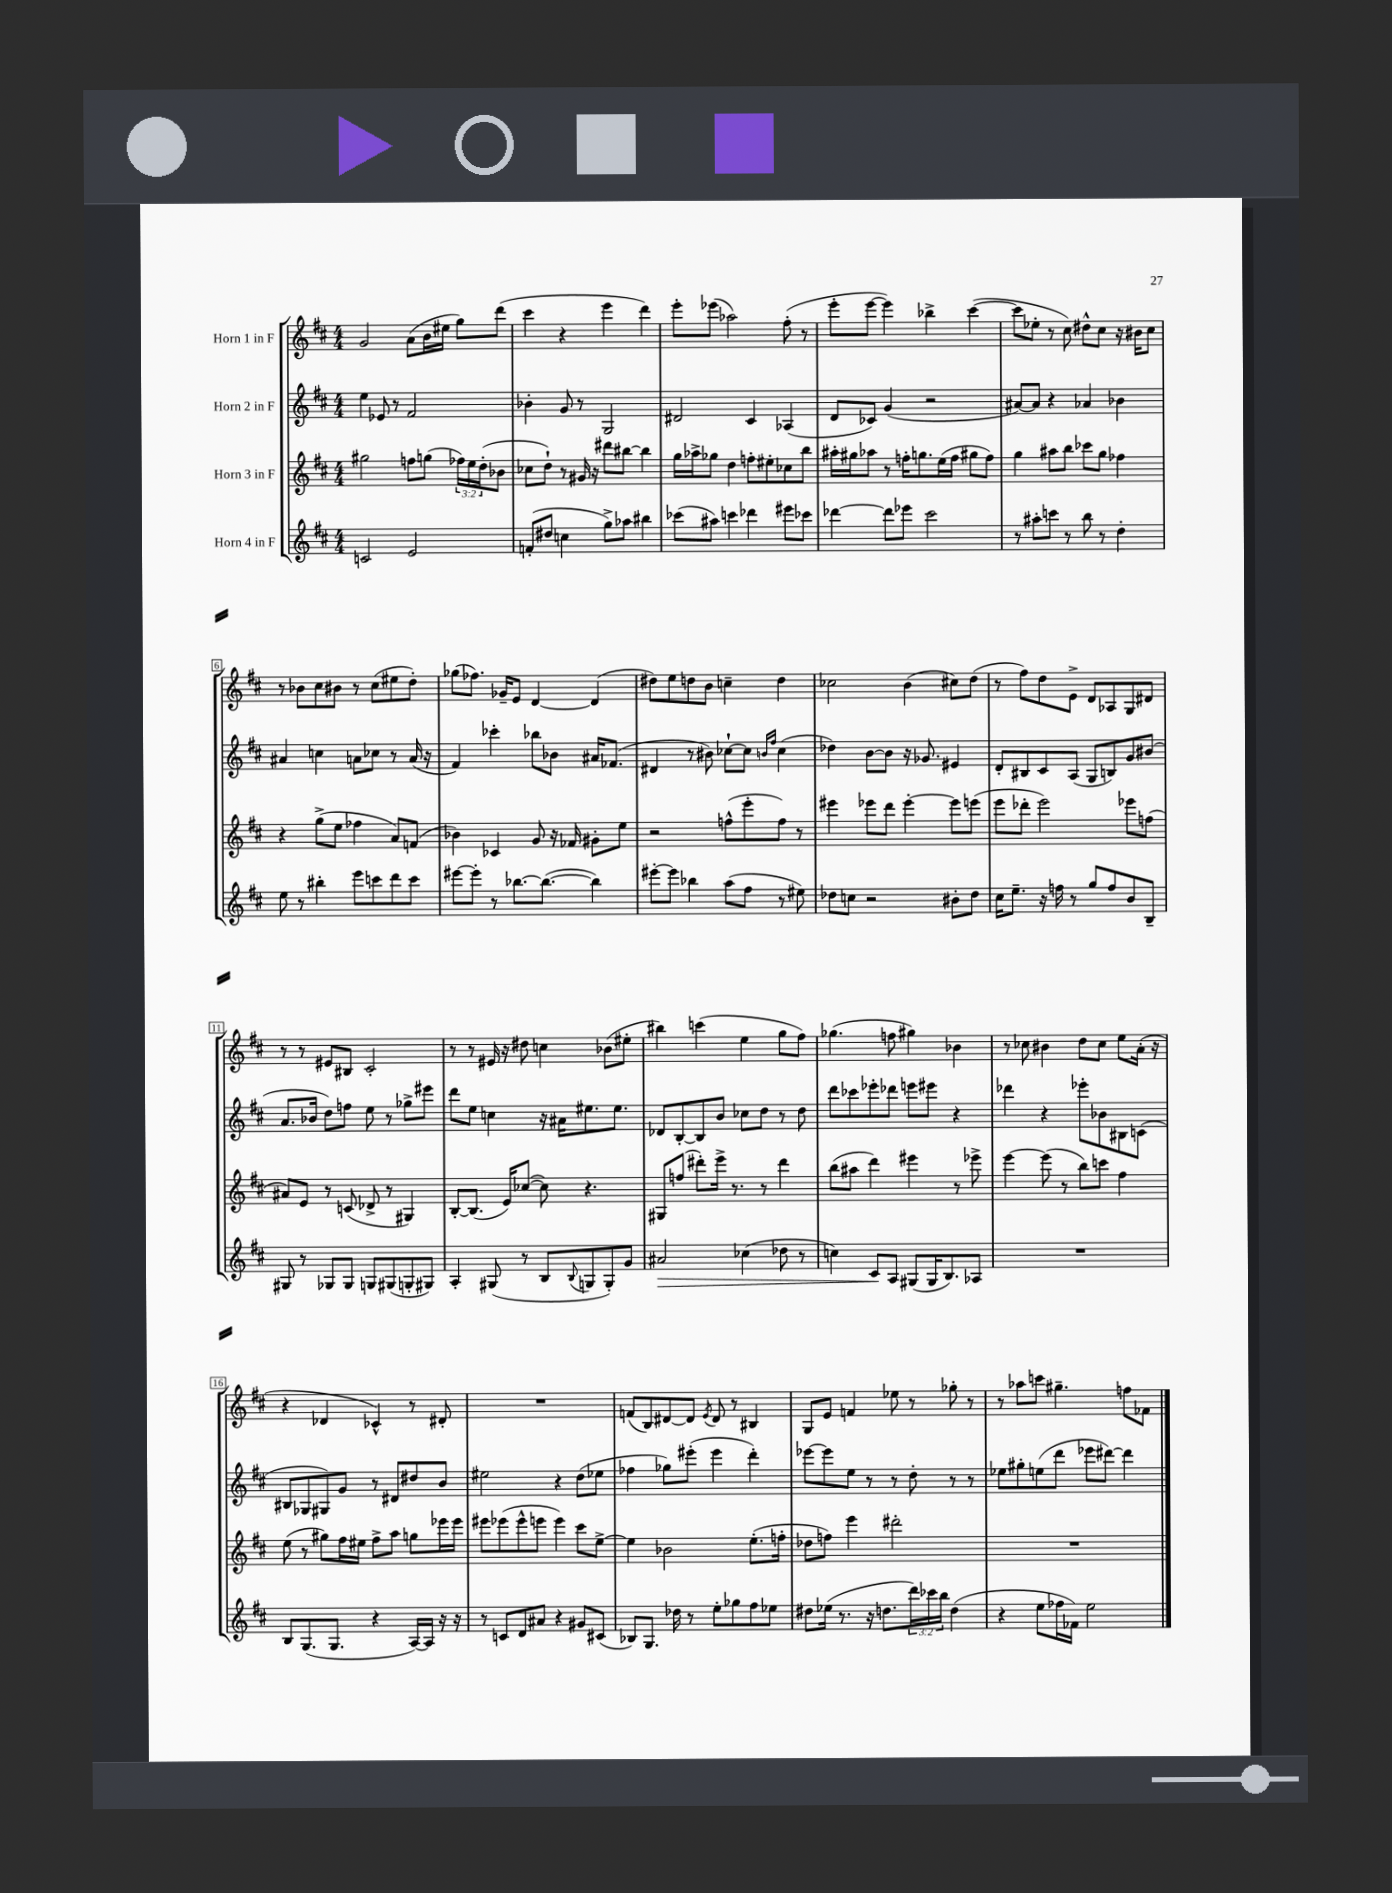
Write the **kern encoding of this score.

**kern	**dynam	**kern	**kern	**kern
*part4	*part4	*part3	*part2	*part1
*staff4	*staff4	*staff3	*staff2	*staff1
*I"Horn 4 in F	*	*I"Horn 3 in F	*I"Horn 2 in F	*I"Horn 1 in F
*clefG2	*	*clefG2	*clefG2	*clefG2
*k[f#c#]	*	*k[f#c#]	*k[f#c#]	*k[f#c#]
*M4/4	*	*M4/4	*M4/4	*M4/4
=1	=1	=1	=1	=1
2cn/	.	2gg#X\	4ee\	2g/
.	.	.	8e-X/	.
.	.	.	8r	.
2e/	.	8ffn\L	2f#/	(8a\L
.	.	(8ggn\J	.	16b\L
.	.	.	.	16ee#X\JJ
.	.	24ff-X\LL)	.	8gg\L)
.	.	24ee\	.	.
.	.	(24dd'\J	.	.
.	.	8b-X\J	.	(8ddd\J
=2	=2	=2	=2	=2
(8fn'/L	.	8cc-X\L	4b-X'\	4ccc#\
8dd#X/J	.	8dd`\J)	.	.
4ccn\	.	8r	8g/	4r
.	.	16g#X/	8r	.
.	.	16r	.	.
8gg^\L)	.	8ddd#X\L	2G/	4eee\
8aa-X\J	.	[8bb#X\J	.	.
4bb#X\	.	4bb#\]	.	4ddd\)
=3	=3	=3	=3	=3
(8ccc-X\L	.	16gg\LL	2d#X/	8eee'\L
.	.	16aa-X^\J	.	.
8aa#X\J)	.	8gg-X\J	.	(8eee-X\J
4cccn\	.	4dd\	.	2aa-X\)
4ddd-X\	.	8ffn'\L	4c#/	.
.	.	8ee#X'\	.	.
8eee#X\L	.	8cc-X\	(4A-X/	(8ff#'\
8ccc-X\J	.	8bb\J	.	8r
=4	=4	=4	=4	=4
[4ddd-X\	.	16aa#X'\LL	8d/L	8eee'\L
.	.	16gg#X\J	.	.
.	.	8aa-X\J	8c-X/J)	[8eee\J
8ddd-\L]	.	8r	(4g/	4eee\])
8eee-X\J	.	16ffn'\KL	.	.
.	.	8.ggn\	.	.
2ccc#\	.	.	2r	4bb-X^\
.	.	(16ee\L	.	.
.	.	16ff\JJ	.	.
.	.	8gg#X\L	.	([4ccc#\
.	.	8ff\J)	.	.
=5	=5	=5	=5	=5
8r	.	4gg\	[8a#X/L)	8ccc#\L]
8aa#X'\L	.	.	8a#/J]	8ee-X'\J
8cccn\J	.	8aa#X\L	4r	8r
8r	.	8bb\J	.	8cc#\)
8bb\	.	8ccc-X\L	4a-X/	8dd#X^^\L
8r	.	8gg\J	.	8cc#\J
4dd'\	.	4ff-X\	4b-X\	16r
.	.	.	.	16b#X\KL
.	.	.	.	8cc#\J
!!LO:LB:g=z
=6	=6	=6	=6	=6
8ee\	.	4r	4a#X/	8r
8r	.	.	.	8b-X\L
4bb#X'\	.	(8gg^\L	4ccn\	8cc#\
.	.	8ee\J	.	8b#X\J
8eee\L	.	4ff-X\	8an\L	8r
8cccn\	.	.	8cc-X\J	(8cc#\L
8ddd\	.	8a/L)	8r	8ee#X\
8ccc\J	.	(8fn/J	(16a/	8dd'\J)
.	.	.	16r	.
=7	=7	=7	=7	=7
[8eee#X\L	.	4b-X\)	4f#/)	(8gg-X\L
8eee#'\J]	.	.	.	8.ff-X\J)
8r	.	4c-X/	4ccc-X'\	.
.	.	.	.	16g-X~/KL
[8.bb-X\L	.	.	.	8e/J
.	.	8g/	8bb-X\L	[4d/
(8.bb-\J_	.	.	.	.
.	.	16r	8b-X\J	.
.	.	16f-X/	.	.
4bb-\])	.	8g#X'\L	16a#X/KL	(4d/]
.	.	.	(8.f-X/J	.
.	.	8ee\J	.	.
=8	=8	=8	=8	=8
[8eee#X'\L	.	2r	4d#X/	8dd#X\L)
8eee#\J]	.	.	.	8ee\
4bb-X\	.	.	8r	8ddn\
.	.	.	8b#X\)	8b\J
(8aa\L	.	(8ffn^^\L	[8cc-X`\L	4ccn~\
8ff#\J	.	8eee'\	8cc-\J]	.
.	.	.	16qqbn/LL	.
.	.	.	16qqff#/JJ	.
8r	.	8ff\J)	(4cc-\	4dd\
8ee#X\)	.	8r	.	.
=9	=9	=9	=9	=9
8dd-X\L	.	4eee#X\	4dd-X\)	2cc-X\
8ccn\J	.	.	.	.
2r	.	8eee-X\L	[8b\L	.
.	.	8ddd\J	8b\J]	.
.	.	[4eee-'\	16r	(4b\
.	.	.	8.g-X/	.
8b#X'\L	.	8eee-\L]	4e#X/	8cc#X\L)
8dd-\J	.	(8eeen\J	.	(8dd\J
=10	=10	=10	=10	=10
16cc#\KL	.	8eee\L	8d'/L	8r
8.ee~\J	.	.	.	.
.	.	8ddd-X'\J	8B#X/	8ff#\L)
16r	.	2eee\)	8c#/	8dd\
16ffn\	.	.	.	.
8r	.	.	(8A/J	8e^\J
8gg/L	.	.	8G/L	8d/L
8ff/	.	.	8Bn/)	8A-X/
8b/	.	8eee-X\L	8g/	8G/
8B~/J	.	(8ffn\J	(8b#X/J	8d#X/J
!!LO:LB:g=z
=11	=11	=11	=11	=11
8G#X/	.	8a#X/L)	8.a/L	8r
8r	.	8e/J	.	8r
.	.	.	16b-X/Jk	.
8G-X/L	.	8r	8dd\L)	8e#X/L
8G-/J	.	(8cn/	8ffn\J	8B#X/J
8Gn/L	.	8d-X^/	8ee\	2c#'/
(8G#X/	.	8r	8r	.
8Gn'/	.	4G#X/)	8gg-X^\L	.
8G#X/J)	.	.	8eee#X\J	.
=12	=12	=12	=12	=12
4A'/	.	[8B'/L	8ddd\L	8r
.	.	(8.B/J]	8ee\J	8r
(8G#X/	.	.	4ccn\	16e#X/
.	.	16e/KL)	.	16r
8r	.	([8cc-X/J	.	8dd#X\
8B/L	.	8cc-\])	16r	4ccn\
.	.	.	16a#X\KL	.
8qqB/	.	.	.	.
8Gn/	.	4.r	8.ee#X\	.
8G'/)	.	.	.	(8b-X\L
.	.	.	8.ee#\J	.
8g/J	.	.	.	8ee#X'\J
=13	=13	=13	=13	=13
!	!LO:HP:b	!	!	!
2a#X/	>	8G#X/L	8d-X/L	4bb#X\)
.	.	(8ffn/J	[8B'/	.
.	.	8ddd#X'\L)	8B/]	(4cccn\
.	.	16eee^\Jk	8b/J	.
.	.	8.r	.	.
(4cc-X\	.	.	8cc-X\L	4ee\
.	.	8r	8dd\J	.
8dd-X\	.	4ddd#\	8r	8gg\L
8r	.	.	8dd\	8ff#\J)
=14	=14	=14	=14	=14
4ccn\)	.	(8bb\L	8ddd\L	(4.gg-X\
.	.	8aa#X\J	8ccc-X\	.
8c#/L	.	4ddd\)	8eee-X'\	.
8A/J	]	.	8ddd-X\J	8ffn\
(8G#X/L	.	4eee#X\	8eeen\L	4gg#X\)
16G#/K	.	.	8eee#X\J	.
8.B/)	.	.	.	.
.	.	8r	4r	4b-X\
8A-X/J	.	8eee-X^\	.	.
=15	=15	=15	=15	=15
1r	.	[4eee\	4ddd-X\	8r
.	.	.	.	8cc-X\
.	.	(8eee\]	4r	4b#X\
.	.	8r	.	.
.	.	8bb\L)	8eee-X'\L	8dd\L
.	.	8cccn\J	8b-X\	8cc-\J
.	.	4ff#\	8B#X\	8ee\L
.	.	.	(8cn\J	(16a'\Jk
.	.	.	.	16r
!!LO:LB:g=z
=16	=16	=16	=16	=16
8B/L	.	(8ee\	8B#X/L	4r
(8.G/	.	8r	8G-X/	.
.	.	8gg#X\L)	8G#X/)	4d-X/
8.G/J	.	.	.	.
.	.	16ff#\L	8g/J	.
.	.	16ee#X\JJ	.	.
4r	.	8ff#^\L	8r	4c-X^^/)
.	.	8aa\J	8d#X/L	.
[16A/LL)	.	8ggn\L	8dd#X/	8r
16A/JJ]	.	.	.	.
16r	.	16eee-X\L	8b/J	8d#X'/
16r	.	16eee-\JJ	.	.
=17	=17	=17	=17	=17
8r	.	8eee#X\L	2ee#X\	1r
8cn/L	.	(8eee-X\	.	.
8d/	.	8eee-^^\	.	.
8a#X/J	.	8eeen\J	.	.
4r	.	4eee\)	4r	.
8g#X/L	.	8ccc#\L	(8dd\L	.
(8c#X/J	.	[8ee^\J	8ee-X\J	.
=18	=18	=18	=18	=18
8B-X/L)	.	4ee\]	4ff-X\	(8fn/L
8.G/J	.	.	.	8B/)
.	.	2b-X\	8gg-X\L)	[8d#X/
16dd-X\	.	.	.	.
8r	.	.	(8eee#X'\J	8d#/J]
.	.	.	.	8qe/
8ee'\L	.	.	4eee#\	8d#/
8gg-X\	.	.	.	8r
8ff#\	.	(8.ee'\L	4ddd'\)	4B#X/
8ee-X\J	.	.	.	.
.	.	16ffn'\Jk	.	.
=19	=19	=19	=19	=19
8dd#X\L	.	8dd-X\L	[8eee-X\L	8G/L
(16ee-X\Jk	.	8ffn\J)	8eee-\]	8e/J
8.r	.	.	.	.
.	.	4eee\	8ee\J	4fn/
16r	.	.	8r	.
8.ddn\L	.	.	.	.
.	.	2ddd#X'\	8r	8ee-X\
24ddd\L)	.	.	8dd'\	8r
24ccc-X\	.	.	.	.
24bb\JJ	.	.	.	.
(4dd\	.	.	8r	8gg-X'\
.	.	.	8r	8r
=20	=20	=20	=20	=20
4r	.	1r	8ee-X\L	8r
.	.	.	8gg#X'\	8aa-X\L
8ee\L	.	.	(8een\	8cccn\J
16ff-X\L	.	.	8ddd\J	4.gg#X~\
16f-X\JJ)	.	.	.	.
2ee\	.	.	8eee-X\L	.
.	.	.	[8ddd#X\J)	.
.	.	.	4ddd#\]	8ffn\L
.	.	.	.	8f-X\J
==	==	==	==	==
*-	*-	*-	*-	*-
